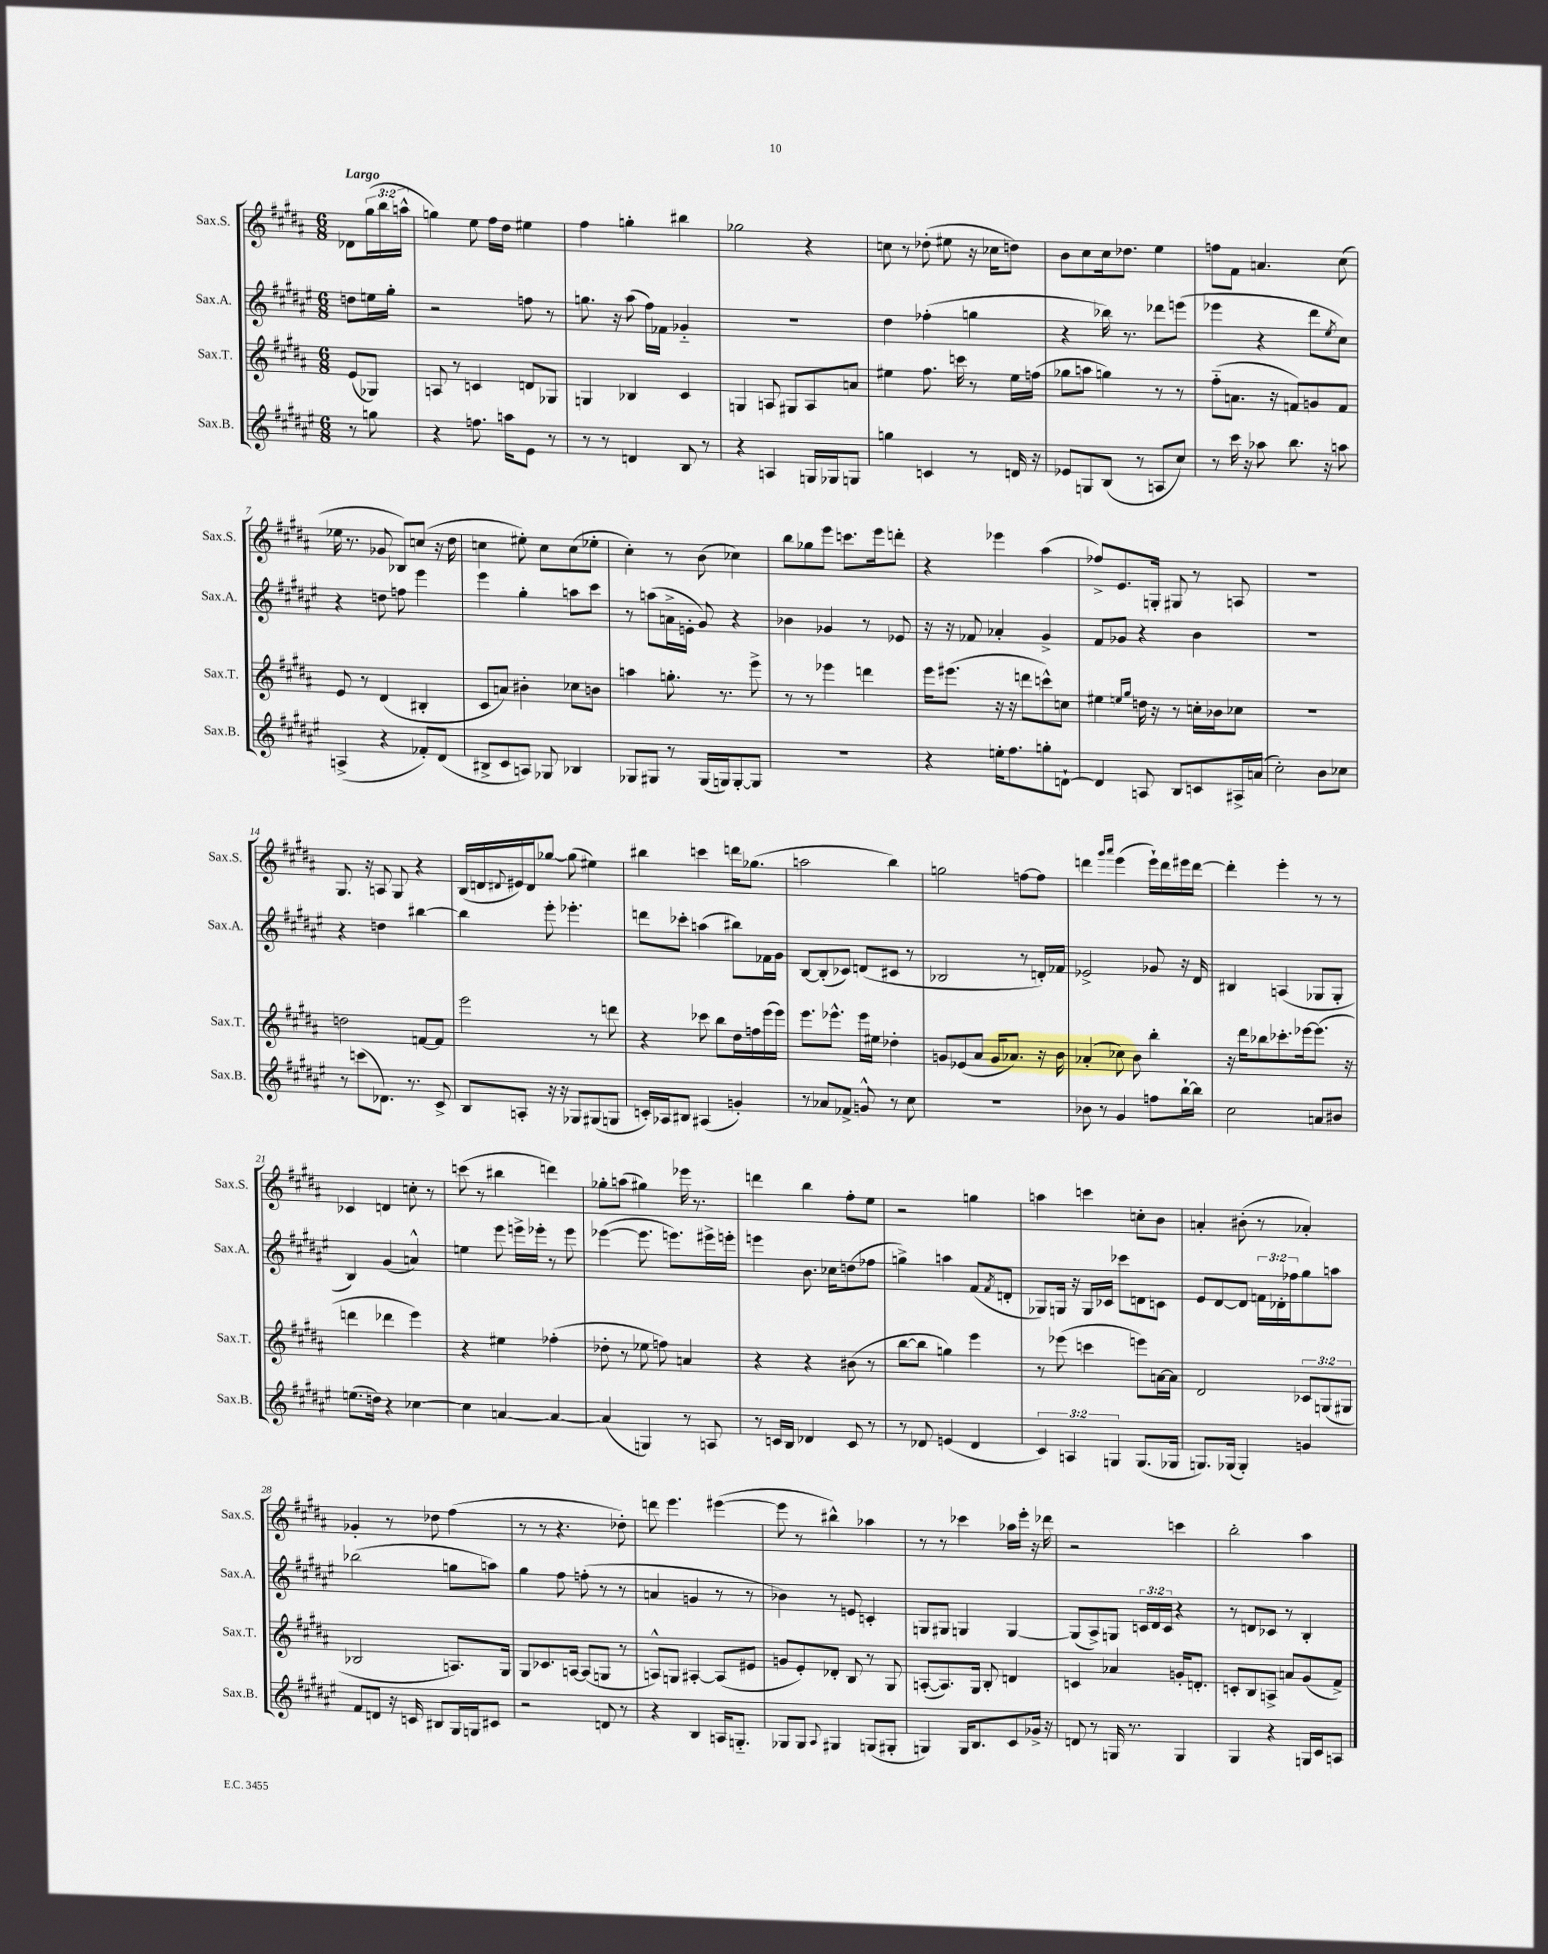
<<
\new StaffGroup <<
\new Staff = "s0" \with { instrumentName = "Sax.S." shortInstrumentName = "Sax.S." } {
    \clef treble \key b \major \numericTimeSignature \time 6/8 \override Staff.TupletNumber.text = #tuplet-number::calc-fraction-text \partial 4 \tempo "Largo"
    des'8 \tuplet 3/2 { gis''16( b''16 a''16-^ } |
    g''4) e''8 fis''16 dis''16 eis''4 |
    fis''4 g''4-. bis''4 |
    ges''2 r4 |
    c''8 r8 des''8-.( eis''8 r16 ces''16 d''8) |
    b'8 cis''8 cis''16 des''8. e''4 |
    f''8 fis'8 a'4. cis''8( |
    ees''16 r8. ges'8 bes8) c''8( r16 dis''16 |
    c''4 eis''8-.) c''8 c''8( ees''8-. |
    cis''4-.) r8 b'8( ces''4) |
    b''8 ges''8 e'''8 c'''8. e'''16 d'''8-. |
    r4 ees'''4 ais''4( |
    fes''8->) e'8. g16-. gis8 r8 a8 |
    R2. |
    gis8. r16 a8 gis8 r4 |
    b16( d'16 \appoggiatura { dis'8 } eis'16) dis'16 ges''8~ ges''8( eis''4) |
    bis''4 c'''4 d'''16 ges''8.( |
    a''2 b''4) |
    g''2 f''8~ f''8 |
    d'''4 \grace { gis'''16 ais'''16 } e'''4( e'''16-!) d'''16 eis'''16 d'''16~ |
    d'''4-. e'''4-. r8 r8 |
    ces'4 d'4 c''8-. r8 |
    c'''8( r8 bis''4 d'''4) |
    ges''8-. a''8( gis''4) ees'''16 r8. |
    d'''4 b''4 fis''8-. e''8 |
    r2 g''4 |
    a''4 c'''4 c''8-. b'8 |
    a'4-. bis'8-.( r8 aes'4-.) |
    ges'4-. r8 des''8 fis''4( |
    r8 r8 r4. des''8-.) |
    d'''8 e'''4. eis'''4~( |
    eis'''8 r8 bis''4-^) aes''4 |
    r8 r8 ces'''4 aes''16 e'''16-. r16 des'''16 |
    r2 c'''4 |
    b''2-. ais''4 \bar "|." |
}
\new Staff = "s1" \with { instrumentName = "Sax.A." shortInstrumentName = "Sax.A." } {
    \clef treble \key fis \major \numericTimeSignature \time 6/8 \override Staff.TupletNumber.text = #tuplet-number::calc-fraction-text \partial 4
    d''8 e''16 gis''16-. |
    r2 f''8 r8 |
    g''8. r16 ais''8( fis''16) fes'16 ges'4-_ |
    R2. |
    dis''4 fes''4-.( g''4 |
    r4 bes''16) r8. des'''8 e'''8( |
    ees'''4 r4 dis'''8 \acciaccatura { eis''8 } cis''8) |
    r4 d''8 f''8 eis'''4 |
    eis'''4 gis''4-. a''8 cis'''8 |
    r8 a''8( a'16-> e'16-. gis'8) r4 |
    bes'4 ges'4 r8 ees'8 |
    r16 r16 fes'8 aes'4-. gis'4-> |
    fis'8 ges'8 r4 b'4 |
    R2. |
    r4 d''4 bis''4~ |
    bis''4 eis'''8-. ees'''4.-. |
    d'''8 ces'''8-. a''4( bis''8) fes'16 gis'16 |
    b8~ b8-.( ces'8) d'8( cis'8 r8 |
    bes2 r8 d'16-.) fes'16 |
    ees'2-> ges'8 r16 dis'16 |
    bis4 a4( ges8 ges8-. |
    b4) gis'4( a'4-^) |
    e''4 eis'''8 e'''16-> ees'''16-. r8 ees'''8 |
    ees'''4~( ees'''8. e'''8.) eis'''16-> e'''16-. |
    e'''4 b'8. ces''16 d''8( fes''8 |
    g''4->) a''4 fis'8( \acciaccatura { fis'8 } d'8-. |
    ges8) g16 r16 g16 ces'16 ces'''8 d'8 c'8 |
    eis'8 dis'8~ dis'8 \tuplet 3/2 { f'16 des'16-. fes''16 } gis''8 a''8 |
    bes''2( g''8 a''8) |
    gis''4 fis''8 f''8-.( r8 r8 |
    a'4 g'4 r8 r8 |
    bes'4) r8 e'8 c'4-. |
    g8 gis8 g4 g4~ |
    g8( ais8->) g8 \tuplet 3/2 { c'16 dis'16 c'16 } r4 |
    r8 d'8 ces'8 r8 b4-. \bar "|." |
}
\new Staff = "s2" \with { instrumentName = "Sax.T." shortInstrumentName = "Sax.T." } {
    \clef treble \key b \major \numericTimeSignature \time 6/8 \override Staff.TupletNumber.text = #tuplet-number::calc-fraction-text \partial 4
    e'8( ges8) |
    a8 r8 c'4 d'8 ges8 |
    g4 bes4 cis'4 |
    g4 a8 gis8 a8 a'8 |
    eis''4 fis''8. c'''16 r8 eis''16 f''16( |
    ges''8 a''8 g''4) r8 r8 |
    fis''8-_( a'8. r16 f'8) g'8 f'8 |
    e'8 r8 dis'4( bis4-. |
    cis'8 a'8) bis'4-. ces''8 b'8 |
    a''4 g''8.-. r8. e'''8-> |
    r8 r8 ees'''4 d'''4 |
    e'''16 eis'''8.( r16 r16 d'''8 c'''8-^) c''8 |
    eis''4 \grace { e''16 gis''16 } d''16 r16 r8 c''16-. bes'16 ces''8 |
    R2. |
    d''2 f'8~ f'8 |
    e'''2 r8 d'''8 |
    r4 ces'''8 b''8 dis''16 f''16 e'''16( e'''16) |
    e'''8. ees'''8.-^ ees'''16 eis''16 des''4-. |
    g'8 ees'8( ais'8 g'16 aes'8.) r16 b'16 |
    aes'4-.( ces''8) b'8 b''4-. |
    r16 dis'''16 bes''8 ces'''8.-. ees'''16~ ees'''8.( r16 |
    d'''4 des'''4 e'''4) |
    r4 eis''4 fes''4-.( |
    des''8-. r8 ees''8 f''8) a'4 |
    r4 r4 bis'8( r8 |
    b''8~ b''8 g''4) e'''4 |
    r8 ees'''8( c'''4 e'''8) a'16~ a'16 |
    dis'2 \tuplet 3/2 { ces'8 g8( gis8 } |
    bes2 a8.) gis16 |
    gis8 ces'8. a16~ a8( g8 r8 |
    a8-^) g8 ais4~-. ais8( eis'8 |
    g'8 e'8-.) des'8-. b8 r8 gis8 |
    a8~-.( a8.) gis16 b8-. d'4 |
    c'4 aes'4 g'16-. d'8.-. |
    c'8-. b8 a8-> a'8 gis'8( fis'8->) \bar "|." |
}
\new Staff = "s3" \with { instrumentName = "Sax.B." shortInstrumentName = "Sax.B." } {
    \clef treble \key fis \major \numericTimeSignature \time 6/8 \override Staff.TupletNumber.text = #tuplet-number::calc-fraction-text \partial 4
    r8 g''8 |
    r4 f''8. a''16 eis'8 r8 |
    r8 r8 d'4 b8 r8 |
    r4 a4 g16 ges16 g8 |
    g''4 c'4 r8 d'16 r16 |
    ees'8 g8 b8( r8 a8 cis''8) |
    r8 cis'''16 r16 aes''8 b''8. r16 a''8 |
    a4->( r4 fes'8-.) dis'8( |
    bis8-> cis'8 a8) ges8 bes4 |
    ges8 gis8 r8 gis16( g16) g8~-. g8 |
    R2. |
    r4 e''16-. fis''8. g''8-. d'8~-! |
    d'4 a8 b8 c'8 ais16-> a'16( |
    cis''2-.) b'8 ces''8 |
    r8 c'''8( des'8.) r8. cis'8-> |
    b8 a8-. r16 r16 ges8 gis8( g8 |
    c'16-.) aes16 bis8 ais4( g'4-.) |
    r8 aes'8 fes'8-> g'8-^ r8 cis''8 |
    R2. |
    bes'8 r8 gis'4 f''8 b''16~-! b''16 |
    cis''2 a'8 bis'8 |
    e''8.( d''16) r4 ces''4~ |
    ces''4 a'4~ a'4~ |
    a'4( g4) r8 a8 |
    r8 c'16 b16 des'4 c'8 r8 |
    r8 des'8 e'4( des'4 |
    \tuplet 3/2 { cis'4) a4 g4 } g8.( ges16 |
    g8.) ges16( ges4-.) g'4 |
    fis'8 d'8 r16 c'16 bis8 gis16 g16 cis'8 |
    r2 d'8 r8 |
    r4 b4 a16 g8.-_ |
    ges8 ges8 \appoggiatura { ais8 } gis4 g8( gis8-. |
    g4) g16 b8. cis'8 ges'16-> r16 |
    d'8 r8 g16 r8. g4 |
    gis4 r4 g16 cis'16 a8 \bar "|." |
}
>>
>>
